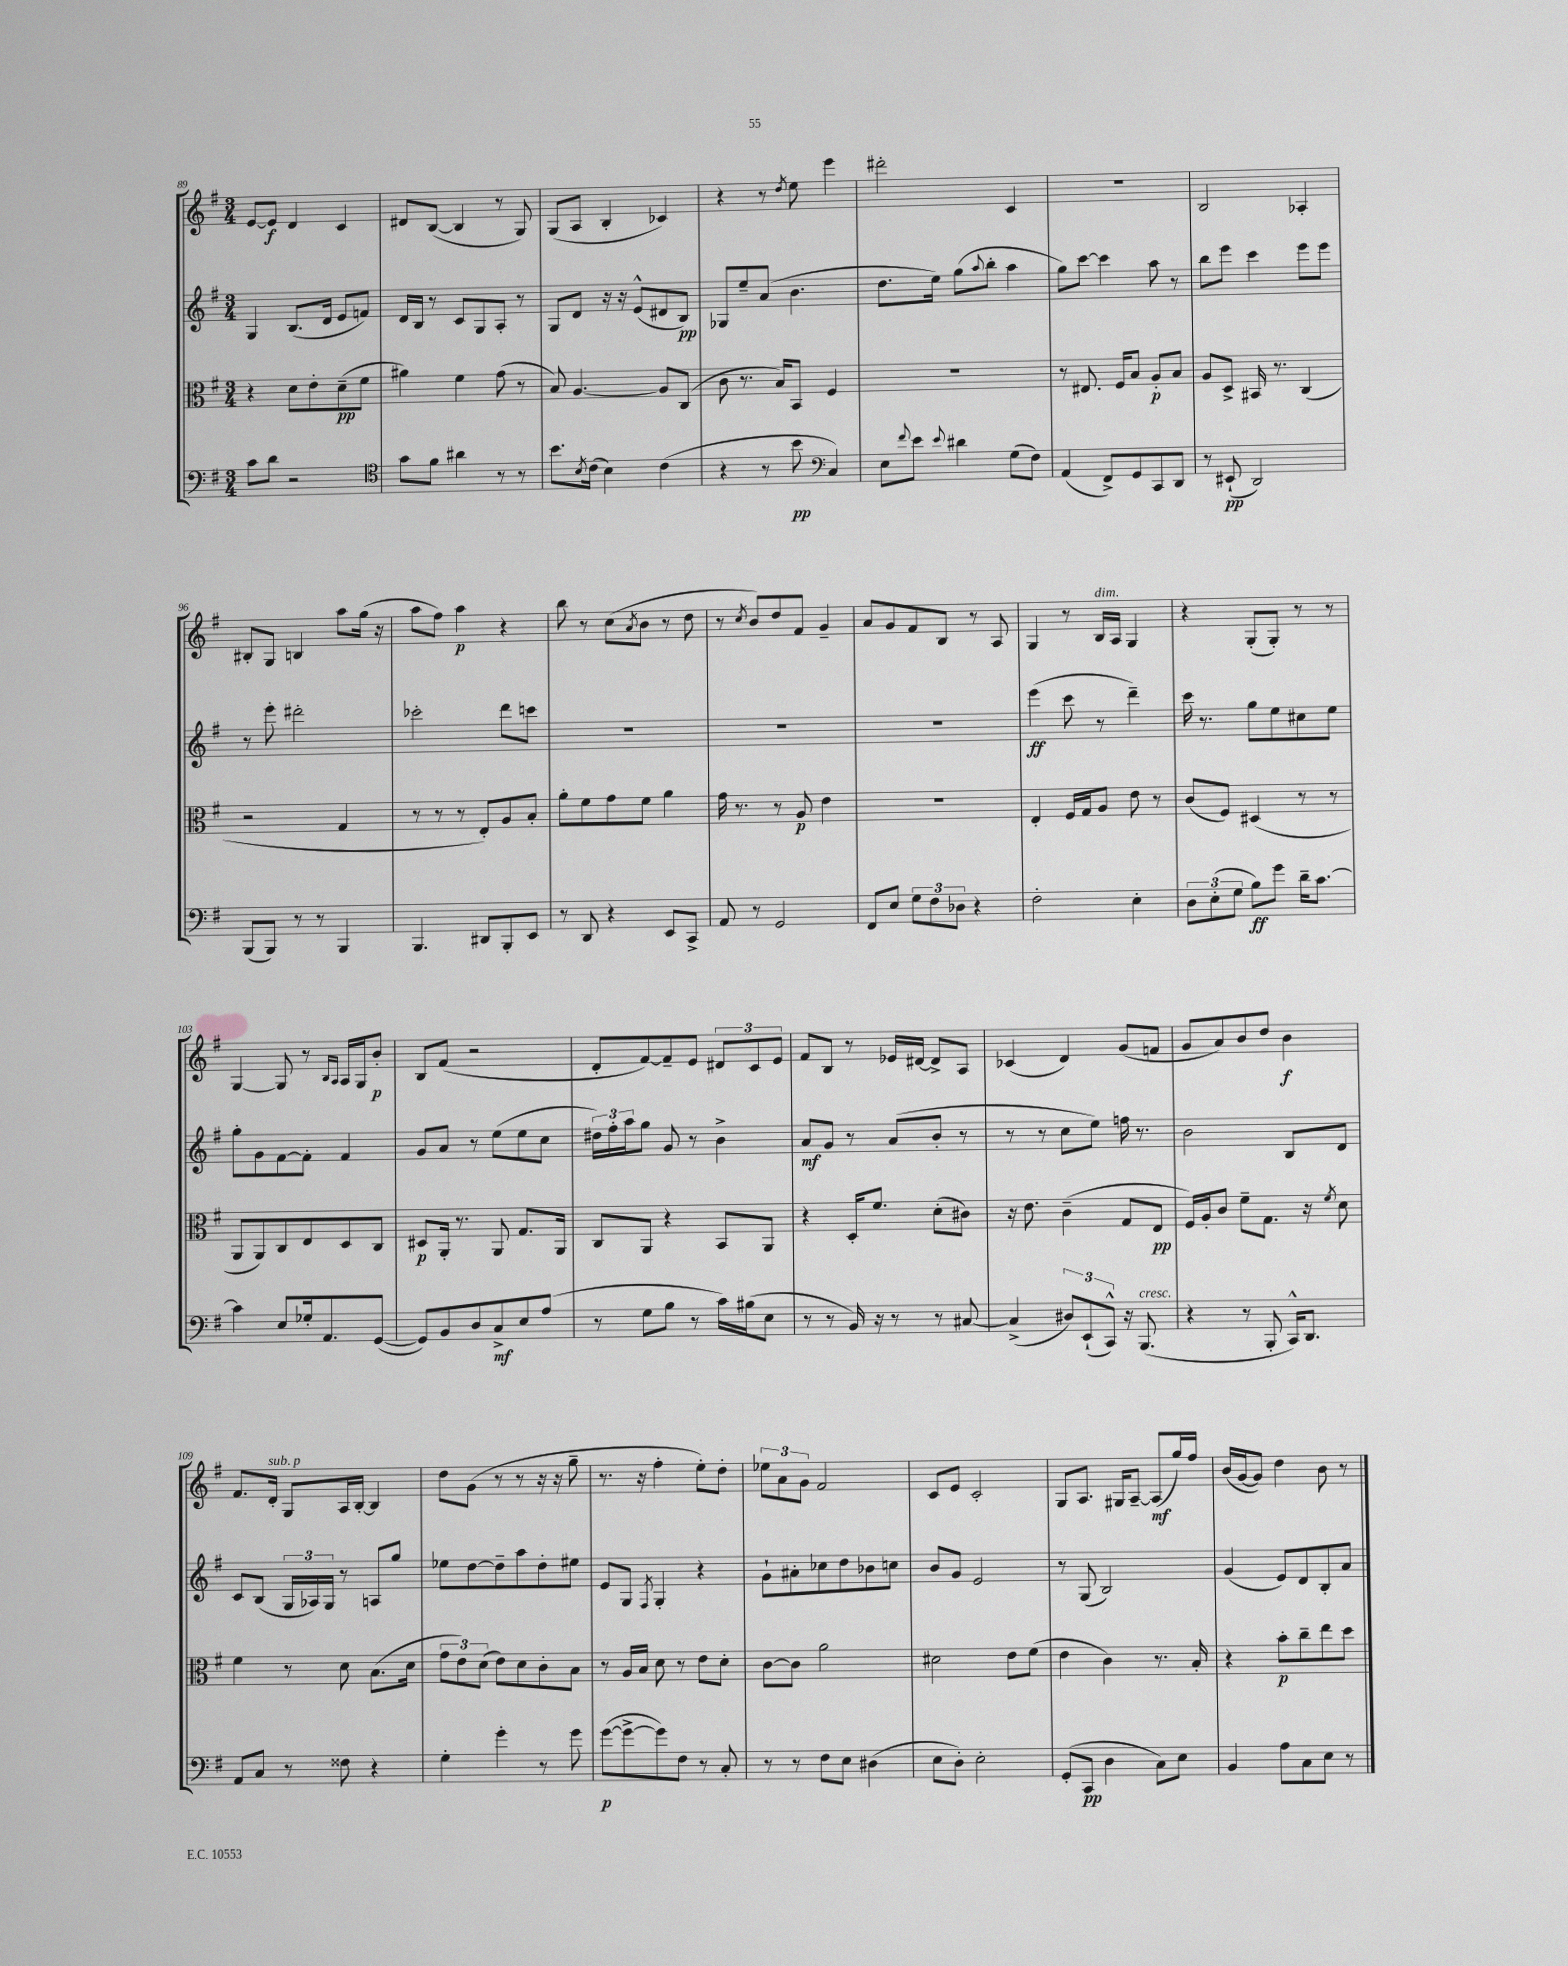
<<
\new StaffGroup <<
\new Staff = "s0" {
    \clef treble \key g \major \numericTimeSignature \time 3/4
    e'8~ e'8\f d'4 c'4 |
    dis'8 b8~( b4 r8 g8) |
    g8( a8 b4-. ces'4) |
    r4 r8 \acciaccatura { d''8 } e''8 e'''4 |
    dis'''2-. c'4 |
    R2. |
    b2 aes4-. |
    bis8-. g8 b4 a''8 g''16( r16 |
    a''8 fis''8) a''4\p r4 |
    b''8 r8 c''8( \acciaccatura { a'8 } b'8 r8 d''8 |
    r8 \acciaccatura { c''8 } b'8) d''8 fis'8 g'4-- |
    a'8 g'8 fis'8 b8 r8 a8 |
    g4 r8 b16^\markup { \italic "dim." } a16 g4 |
    r4 g8-.( g8-.) r8 r8 |
    g4~ g8 r8 \grace { b16 a16 } a16 g16 b'8-.\p |
    b8 fis'8( r2 |
    d'8-. fis'8~) fis'8-- e'8 \tuplet 3/2 { dis'8 c'8 e'8 } |
    fis'8 b8 r8 ees'16 dis'16~ dis'8-> a8 |
    ces'4( d'4) g'8( f'8 |
    g'8 a'8) b'8 d''8 b'4\f |
    fis'8. d'16-.^\markup { \italic "sub. p" } g8 a16 b16~-. b4 |
    d''8 g'8( r8 r8 r16 r16 g''8-- |
    r8. r16 fis''4-. e''8-.) d''8-. |
    \tuplet 3/2 { ees''8 a'8 g'8 } fis'2 |
    c'8 e'8 c'2-. |
    g8 a8. gis16 a8~-- a8\mf( g''16) fis''16 |
    b'16( g'16~ g'8) d''4 b'8 r8 \bar "|." |
}
\new Staff = "s1" {
    \clef treble \key g \major \numericTimeSignature \time 3/4
    g4 b8.( d'16 e'8 f'8) |
    d'16 b16 r8 c'8 g8 a8-. r8 |
    g8 d'8 r16 r16 e'8-^( dis'8 b8\pp) |
    ges8 e''8-- a'8( b'4. |
    d''8. e''16) g''8( \appoggiatura { a''8 } b''8-. a''4 |
    g''8) c'''8~ c'''4 a''8 r8 |
    b''8 e'''8 c'''4 e'''8 e'''8 |
    r8 e'''8-. dis'''2-. |
    ces'''2-. d'''8 c'''8 |
    R2. |
    R2. |
    R2. |
    e'''4\ff( c'''8 r8 d'''4--) |
    c'''16 r8. g''8 e''8 cis''8 e''8 |
    g''8-. g'8 fis'8~ fis'8-. fis'4 |
    g'8 a'8 r8 e''8( e''8 c''8 |
    \tuplet 3/2 { dis''16) fis''16-. a''16 } g''8 g'8 r8 b'4-> |
    a'8\mf g'8 r8 a'8( b'8-. r8 |
    r8 r8 c''8 e''8) f''16 r8. |
    b'2 b8 d'8 |
    c'8 b8( \tuplet 3/2 { g16 aes16) g16 } r8 a8 g''8 |
    ees''8 d''8~ d''8-- a''8 d''8-. eis''8 |
    e'8 g8 \acciaccatura { fis8 } g4-. r4 |
    g'8-! ais'8-. ces''8 d''8 bes'8 c''8 |
    b'8 g'8 e'2 |
    r8 g8( b2) |
    g'4( e'8) d'8 b8-. a'8 \bar "|." |
}
\new Staff = "s2" {
    \clef alto \key g \major \numericTimeSignature \time 3/4
    r4 d'8 e'8-. d'8--\pp( fis'8 |
    ais'4) fis'4 g'8( r8 |
    b8) a4.~ a8 c8( |
    c'8 r8. b16) b,8 fis4 |
    R2. |
    r8 eis8. fis16 b8 a8-.\p b8 |
    a8 d8-> bis,16 r8. c4( |
    r2 g4 |
    r8 r8 r8 e8-.) a8 b8-. |
    a'8-. fis'8 g'8 fis'8 a'4 |
    g'16 r8. r8 a8\p e'4 |
    R2. |
    e4-. fis16 g16 a8 e'8 r8 |
    c'8( fis8) dis4( r8 r8 |
    a,8 a,8) c8 e8 d8 c8 |
    dis8\p a,16-. r8. a,8 g8. a,16 |
    c8 a,8 r4 b,8 a,8 |
    r4 d16-. fis'8. d'8-.( cis'8) |
    r16 e'8. c'4--( g8 e8\pp |
    fis16) a16-. c'8 fis'8-- g8. r16 \acciaccatura { fis'8 } d'8 |
    fis'4 r8 d'8 b8.( d'16 |
    \tuplet 3/2 { g'8 e'8) d'8( } e'8) d'8 c'8-. b8 |
    r8 a16 b16 d'8 r8 e'8 d'8-. |
    c'8~ c'8 a'2 |
    dis'2 e'8 fis'8( |
    e'4 c'4) r8. b16-. |
    r4 b'8-.\p c''8-- e''8 d''8 \bar "|." |
}
\new Staff = "s3" {
    \clef bass \key g \major \numericTimeSignature \time 3/4
    c'8 d'8 r2 |
    \clef tenor g'8 fis'8 ais'4 r8 r8 |
    b'8. \acciaccatura { b8 } c'16( b4) c'4( |
    r4 r8 b'8\pp \clef bass c4) |
    e8 \appoggiatura { fis'8 } e'8 \appoggiatura { e'8 } dis'4 g8( fis8) |
    a,4( fis,8->) g,8 c,8 d,8 |
    r8 eis,8-!\pp( d,2) |
    b,,8( b,,8) r8 r8 b,,4 |
    b,,4. dis,8 b,,8-. e,8 |
    r8 d,8 r4 e,8 c,8-> |
    a,8 r8 g,2 |
    fis,8 e8 \tuplet 3/2 { g8 fis8 des8 } r4 |
    fis2-. e4-. |
    \tuplet 3/2 { d8 e8-.( g8 } b8\ff) g'8 d'16-- c'8.~ |
    c'4 e8 ges16-. a,8. g,8~( |
    g,8) b,8 d8 c8->\mf e8 a8( |
    r8 g8 b8 r8 c'16) bis16( e8 |
    r8 r8 b,16) r16 r8 r8 cis8~ |
    cis4->( \tuplet 3/2 { dis8) e,8-!( c,8-^) } r16 b,,8.^\markup { \italic "cresc." }( |
    r4 r8 b,,8-. c,16-^) d,8. |
    a,8 c8 r8 fisis8 r4 |
    g4-. g'4-. r8 g'8 |
    g'8~\p( g'8~-> g'8) fis8 r8 c8-. |
    r8 r8 fis8 e8 dis4( |
    e8 d8-.) e2-. |
    g,8-.( c,8\pp d4 c8) e8 |
    b,4 a8 c8 e8 r8 \bar "|." |
}
>>
>>
\layout { \context { \Score currentBarNumber = #89 } }
